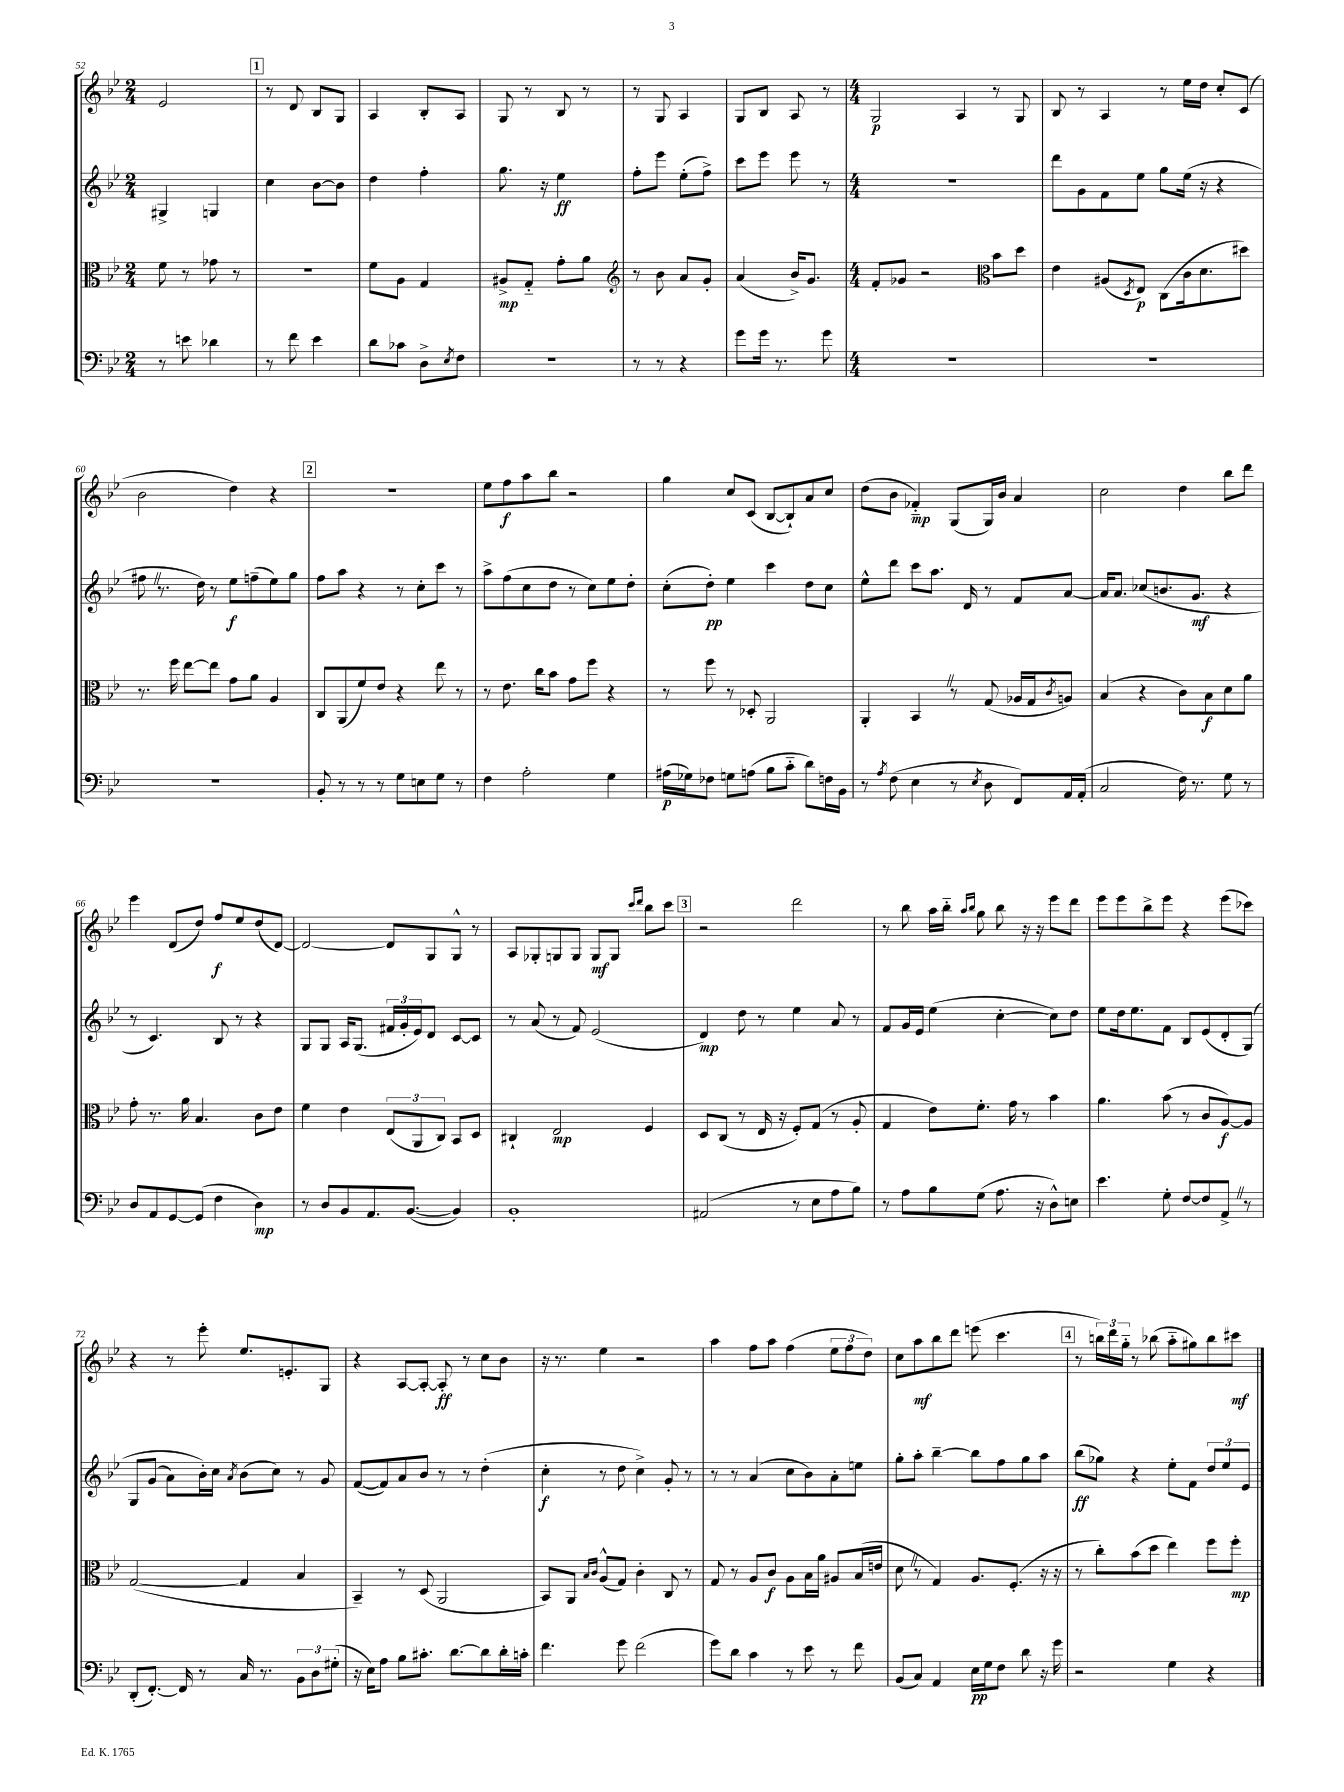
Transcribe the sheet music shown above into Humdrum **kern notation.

**kern	**dynam	**kern	**dynam	**kern	**dynam	**kern	**dynam
*part4	*part4	*part3	*part3	*part2	*part2	*part1	*part1
*staff4	*staff4	*staff3	*staff3	*staff2	*staff2	*staff1	*staff1
*clefF4	*	*clefC3	*	*clefG2	*	*clefG2	*
*k[b-e-]	*	*k[b-e-]	*	*k[b-e-]	*	*k[b-e-]	*
*M2/4	*	*M2/4	*	*M2/4	*	*M2/4	*
=52	=52	=52	=52	=52	=52	=52	=52
8r	.	8f\	.	4G#X^/	.	2e-/	.
8en\	.	8r	.	.	.	.	.
4d-X\	.	8g-X\	.	4Gn/	.	.	.
.	.	8r	.	.	.	.	.
!!LO:REH:place=s1:t=1
=53	=53	=53	=53	=53	=53	=53	=53
8r	.	2r	.	4cc\	.	8r	.
8f\	.	.	.	.	.	8d/	.
4e-\	.	.	.	[8b-\L	.	8B-/L	.
.	.	.	.	8b-\J]	.	8G/J	.
=54	=54	=54	=54	=54	=54	=54	=54
8d\L	.	8f\L	.	4dd\	.	4A/	.
8c-X\J	.	8A\J	.	.	.	.	.
8D^\L	.	4G/	.	4ff'\	.	8B-'/L	.
8qE-/	.	.	.	.	.	.	.
8F\J	.	.	.	.	.	8A/J	.
=55	=55	=55	=55	=55	=55	=55	=55
2r	.	8A#X^/L	mp	8.gg\	.	8G/	.
.	.	8G/J	.	.	.	8r	.
.	.	.	.	16r	.	.	.
.	.	8g'\L	.	4ee-\	ff	8B-/	.
.	.	8a\J	.	.	.	8r	.
=56	=56	=56	=56	=56	=56	=56	=56
*	*	*clefG2	*	*	*	*	*
8r	.	8r	.	8ff'\L	.	8r	.
8r	.	8b-\	.	8eee-\J	.	8G/	.
4r	.	8a/L	.	(8ee-'\L	.	4A/	.
.	.	8g'/J	.	8ff^\J)	.	.	.
=57	=57	=57	=57	=57	=57	=57	=57
8g\L	.	(4a/	.	8ccc\L	.	8G/L	.
16g\Jk	.	.	.	8eee-\J	.	8B-/J	.
8.r	.	.	.	.	.	.	.
.	.	16b-^/KL)	.	8eee-\	.	8A/	.
.	.	8.g/J	.	.	.	.	.
8g\	.	.	.	8r	.	8r	.
=58	=58	=58	=58	=58	=58	=58	=58
*M4/4	*	*M4/4	*	*M4/4	*	*M4/4	*
1r	.	8f'/L	.	1r	.	2G/	p
.	.	8g-X/J	.	.	.	.	.
.	.	2r	.	.	.	.	.
.	.	.	.	.	.	4A/	.
.	.	8b-\L	.	.	.	8r	.
.	.	8dd\J	.	.	.	8G/	.
=59	=59	=59	=59	=59	=59	=59	=59
*	*	*clefC3	*	*	*	*	*
1r	.	4e-\	.	8ddd\L	.	8B-/	.
.	.	.	.	8g\	.	8r	.
.	.	(8A#X/L	.	8f\	.	4A/	.
.	.	8qD/	.	.	.	.	.
.	.	8E-/J)	p	8ee-\J	.	.	.
.	.	(8C\L	.	8gg\L	.	8r	.
.	.	16c\k	.	(16ee-\Jk	.	16ee-\LL	.
.	.	8.d\	.	16r	.	16dd\JJ	.
.	.	.	.	4r	.	8cc'/L	.
.	.	8dd#X\J)	.	.	.	(8c/J	.
!!LO:LB:g=z
=60	=60	=60	=60	=60	=60	=60	=60
1r	.	8.r	.	8ff#XZ\	.	2b-\	.
.	.	.	.	8.r	.	.	.
.	.	16ff\	.	.	.	.	.
.	.	[8ee-\L	.	.	.	.	.
.	.	.	.	16dd\)	.	.	.
.	.	8ee-\J]	.	8r	.	.	.
.	.	8g\L	.	8ee-\L	f	4dd\)	.
.	.	8a\J	.	(8ffn~\	.	.	.
.	.	4A/	.	8ee-\)	.	4r	.
.	.	.	.	8gg\J	.	.	.
!!LO:REH:place=s1:t=2
=61	=61	=61	=61	=61	=61	=61	=61
8BB-'/	.	8C/L	.	8ff\L	.	1r	.
8r	.	(8AA/	.	8aa\J	.	.	.
8r	.	8f/)	.	4r	.	.	.
8r	.	8e-/J	.	.	.	.	.
8G\L	.	4r	.	8r	.	.	.
8En\	.	.	.	8cc'\L	.	.	.
8G\J	.	8ee-\	.	8ccc\J	.	.	.
8r	.	8r	.	8r	.	.	.
=62	=62	=62	=62	=62	=62	=62	=62
4F\	.	8r	.	8aa^\L	.	8ee-\L	.
.	.	8.e-\	.	(8ff\	.	8ff\	f
2A'\	.	.	.	8cc\	.	8aa\	.
.	.	16cc\KL	.	.	.	.	.
.	.	8b-\J	.	8dd\J	.	8bb-\J	.
.	.	8g\L	.	8r	.	2r	.
.	.	8ff\J	.	8cc\L)	.	.	.
4G\	.	4r	.	8ee-\	.	.	.
.	.	.	.	8dd'\J	.	.	.
=63	=63	=63	=63	=63	=63	=63	=63
(16A#X\LL	p	8r	.	(8cc'\L	.	4gg\	.
16G-X\J)	.	.	.	.	.	.	.
8F-X\J	.	8ff\	.	8dd'\J)	pp	.	.
8Gn\L	.	8r	.	4ee-\	.	8cc/L	.
(8An\J	.	8D-X'/	.	.	.	(8c/J	.
8B-\L	.	2AA/	.	4ccc\	.	[8B-/L	.
8c\J	.	.	.	.	.	8B-`/])	.
8d\L)	.	.	.	8dd\L	.	8a/	.
16Fn\L	.	.	.	8cc\J	.	8cc/J	.
16BB-\JJ	.	.	.	.	.	.	.
=64	=64	=64	=64	=64	=64	=64	=64
8r	.	4AA'/	.	8ee-^^\L	.	(8dd\L	.
8qA/	.	.	.	.	.	.	.
(8F\	.	.	.	8ddd\J	.	8b-\J	.
4E-\	.	4BB-Z/	.	8ccc\L	.	4f-X/)	mp
.	.	.	.	8.aa\J	.	.	.
8r	.	8r	.	.	.	(8G/L	.
.	.	.	.	16d/	.	.	.
8qE-/	.	.	.	.	.	.	.
8D\	.	(8G/	.	8r	.	16G/L)	.
.	.	.	.	.	.	16b-/JJ	.
8FF/L)	.	16A-X/LL	.	8f/L	.	4a/	.
.	.	16G/J	.	.	.	.	.
.	.	8qc/	.	.	.	.	.
16AA/L	.	8An/J)	.	[8a/J	.	.	.
(16AA'/JJ	.	.	.	.	.	.	.
=65	=65	=65	=65	=65	=65	=65	=65
2C/	.	(4B-/	.	16a/KL]	.	2cc\	.
.	.	.	.	8.a/J	.	.	.
.	.	4r	.	(8cc-X/L	.	.	.
.	.	.	.	8.bn/	.	.	.
16F\)	.	8c\L)	.	.	.	4dd\	.
8.r	.	.	.	8.g/J	mf	.	.
.	.	8B-\	f	.	.	.	.
8G\	.	8d\	.	4r	.	8bb-\L	.
8r	.	8a\J	.	.	.	8ddd\J	.
!!LO:LB:g=z
=66	=66	=66	=66	=66	=66	=66	=66
8D/L	.	8g'\	.	8r	.	4eee-\	.
8AA/	.	8.r	.	4.c/)	.	.	.
[8GG/	.	.	.	.	.	(8d/L	.
.	.	16a\	.	.	.	.	.
(8GG/J]	.	4.B-/	.	.	.	8dd/J)	.
4F\	.	.	.	8B-/	.	8ff/L	f
.	.	.	.	8r	.	8ee-/	.
4D\)	mp	8c\L	.	4r	.	(8dd/	.
.	.	8e-\J	.	.	.	[8d/J)	.
=67	=67	=67	=67	=67	=67	=67	=67
8r	.	4f\	.	8G/L	.	2d/_	.
8D/L	.	.	.	8G/J	.	.	.
8BB-/	.	4e-\	.	16A/KL	.	.	.
.	.	.	.	(8.G/J	.	.	.
8.AA/	.	.	.	.	.	.	.
.	.	(12E-/L	.	24f#X/LL	.	8d/L]	.
.	.	.	.	24g'/	.	.	.
([8.BB-/J	.	.	.	.	.	.	.
.	.	12AA/	.	24e-/J)	.	.	.
.	.	.	.	8d/J	.	8G/	.
.	.	12C/J)	.	.	.	.	.
4BB-/])	.	8BB-/L	.	[8c/L	.	8G^^/J	.
.	.	8D/J	.	8c/J]	.	8r	.
=68	=68	=68	=68	=68	=68	=68	=68
1BB-'	.	4C#X`/	.	8r	.	8A/L	.
.	.	.	.	(8a/	.	8G-X'/	.
.	.	2E-/	mp	8r	.	8Gn/	.
.	.	.	.	8f/)	.	8G/J	.
.	.	.	.	(2e-/	.	8G/L	mf
.	.	.	.	.	.	8G/J	.
.	.	.	.	.	.	16qqccc/LL	.
.	.	.	.	.	.	16qqddd/JJ	.
.	.	4F/	.	.	.	8bb-\L	.
.	.	.	.	.	.	8ccc\J	.
!!LO:REH:place=s1:t=3
=69	=69	=69	=69	=69	=69	=69	=69
(2AA#X/	.	8D/L	.	4d/)	mp	2r	.
.	.	(8C/J	.	.	.	.	.
.	.	8r	.	8dd\	.	.	.
.	.	16E-/	.	8r	.	.	.
.	.	16r	.	.	.	.	.
8r	.	8F'/L)	.	4ee-\	.	2ddd\	.
8E-\L	.	(8G/J	.	.	.	.	.
8A\	.	8r	.	8a/	.	.	.
8B-\J)	.	8A'/	.	8r	.	.	.
=70	=70	=70	=70	=70	=70	=70	=70
8r	.	4G/	.	8f/L	.	8r	.
8A\L	.	.	.	16g/L	.	8bb-\	.
.	.	.	.	16e-/JJ	.	.	.
8B-\	.	8e-\L)	.	(4ee-\	.	16aa\LL	.
.	.	.	.	.	.	16bb-\JJ	.
.	.	.	.	.	.	16qqaa/LL	.
.	.	.	.	.	.	16qqbb-/JJ	.
(8G\J	.	8.f'\J	.	.	.	8gg\	.
8.A\	.	.	.	[4cc'\	.	8bb-\	.
.	.	16g\	.	.	.	.	.
.	.	8r	.	.	.	16r	.
16r	.	.	.	.	.	16r	.
8D^^\L)	.	4b-\	.	8cc\L])	.	8eee-\L	.
8En\J	.	.	.	8dd\J	.	8ddd\J	.
=71	=71	=71	=71	=71	=71	=71	=71
4.e-\	.	4.a\	.	8ee-\L	.	8eee-\L	.
.	.	.	.	16dd\k	.	8eee-\	.
.	.	.	.	8.ee-\	.	.	.
.	.	.	.	.	.	8bb-^\	.
8G'\	.	(8b-\	.	8f\J	.	8eee-\J	.
[8F/L	.	8r	.	8B-/L	.	4r	.
8F/]	.	8c/L	.	(8e-/	.	.	.
8AA^Z/J	.	[8A/)	f	8d'/	.	(8eee-\L	.
8r	.	8A/J]	.	(8G/J)	.	8ccc-X\J)	.
!!LO:LB:g=z
=72	=72	=72	=72	=72	=72	=72	=72
(8DD'/L	.	([2G/	.	8G/L	.	4r	.
[8.FF'/J)	.	.	.	(8g/J	.	.	.
.	.	.	.	8a\L)	.	8r	.
16FF/]	.	.	.	.	.	.	.
8r	.	.	.	16b-'\L)	.	8eee-'\	.
.	.	.	.	16cc\JJ	.	.	.
.	.	.	.	8qa/	.	.	.
16C/	.	4G/]	.	(8b-\L	.	8.ee-/L	.
8.r	.	.	.	.	.	.	.
.	.	.	.	8cc\J)	.	.	.
.	.	.	.	.	.	8.en'/	.
12BB-\L	.	4B-/	.	8r	.	.	.
12D\	.	.	.	.	.	.	.
.	.	.	.	8g/	.	8G/J	.
(12G#X'\J	.	.	.	.	.	.	.
=73	=73	=73	=73	=73	=73	=73	=73
16r	.	4BB-~/)	.	([8f/L	.	4r	.
16E-\KL)	.	.	.	.	.	.	.
8A\J	.	.	.	8f/])	.	.	.
8B-\L	.	8r	.	8a/	.	[8A/L	.
8.c#X'\J	.	(8D/	.	8b-/J	.	8A'/J_	.
.	.	2AA/	.	8r	.	8A'/]	ff
[8.d\L	.	.	.	.	.	.	.
.	.	.	.	8r	.	8r	.
8d\]	.	.	.	(4dd'\	.	8cc\L	.
16d'\L	.	.	.	.	.	8b-\J	.
16cn'\JJ	.	.	.	.	.	.	.
=74	=74	=74	=74	=74	=74	=74	=74
4.f\	.	8BB-/L)	.	4cc'\	f	16r	.
.	.	.	.	.	.	8.r	.
.	.	8AA/J	.	.	.	.	.
.	.	16qqB-/LL	.	.	.	.	.
.	.	16qqc/JJ	.	.	.	.	.
.	.	(8A^^/L	.	8r	.	4ee-\	.
8g\	.	8G/J)	.	8dd\	.	.	.
(2f\	.	4c'\	.	4cc^\)	.	2r	.
.	.	8C/	.	8g'/	.	.	.
.	.	8r	.	8r	.	.	.
=75	=75	=75	=75	=75	=75	=75	=75
8g\L)	.	8G/	.	8r	.	4aa\	.
8d\J	.	8r	.	8r	.	.	.
4c\	.	8A/L	.	(4a/	.	8ff\L	.
.	.	8c/J	f	.	.	8aa\J	.
8r	.	8A\L	.	8cc\L	.	(4ff\	.
8e-\	.	16B-\L	.	8b-\)	.	.	.
.	.	16a\JJ	.	.	.	.	.
8r	.	8A#X/L	.	8a'\	.	12ee-\L	.
.	.	.	.	.	.	12ff\	.
8f\	.	(16B-/L	.	8een\J	.	.	.
.	.	.	.	.	.	12dd\J)	.
.	.	16en/JJ	.	.	.	.	.
=76	=76	=76	=76	=76	=76	=76	=76
(8BB-/L	.	8dZ\	.	8gg'\L	.	8cc\L	.
8C/J)	.	8r	.	8aa'\J	.	8aa\	mf
4AA/	.	4G/)	.	[4bb-~\	.	8bb-\	.
.	.	.	.	.	.	8ddd\J	.
16E-\LL	pp	8.A/L	.	8bb-\L]	.	(8eeen\	.
16G\J	.	.	.	.	.	.	.
8F\J	.	.	.	8ff\	.	4.ccc\	.
.	.	(8.F'/J	.	.	.	.	.
8d\	.	.	.	8gg\	.	.	.
16r	.	16r	.	8aa\J	.	.	.
16g\	.	16r	.	.	.	.	.
!!LO:REH:place=s1:t=4
=77	=77	=77	=77	=77	=77	=77	=77
2r	.	8r	.	(8bb-\L	ff	8r	.
.	.	8cc'\L)	.	8gg-X\J)	.	24bbn\LL)	.
.	.	.	.	.	.	24ddd\	.
.	.	.	.	.	.	24gg\JJ	.
.	.	(8b-\	.	4r	.	8r	.
.	.	8dd\J	.	.	.	(8bb-X\	.
4G\	.	4ee-\)	.	8ee-'\L	.	8aa\L	.
.	.	.	.	8f\J	.	8gg#X\)	.
4r	.	8ff\L	.	12dd/L	.	8bb-\	.
.	.	.	.	12ee-/	.	.	.
.	.	8ff'\J	mp	.	.	8ccc#X\J	mf
.	.	.	.	12e-/J	.	.	.
==	==	==	==	==	==	==	==
*-	*-	*-	*-	*-	*-	*-	*-
